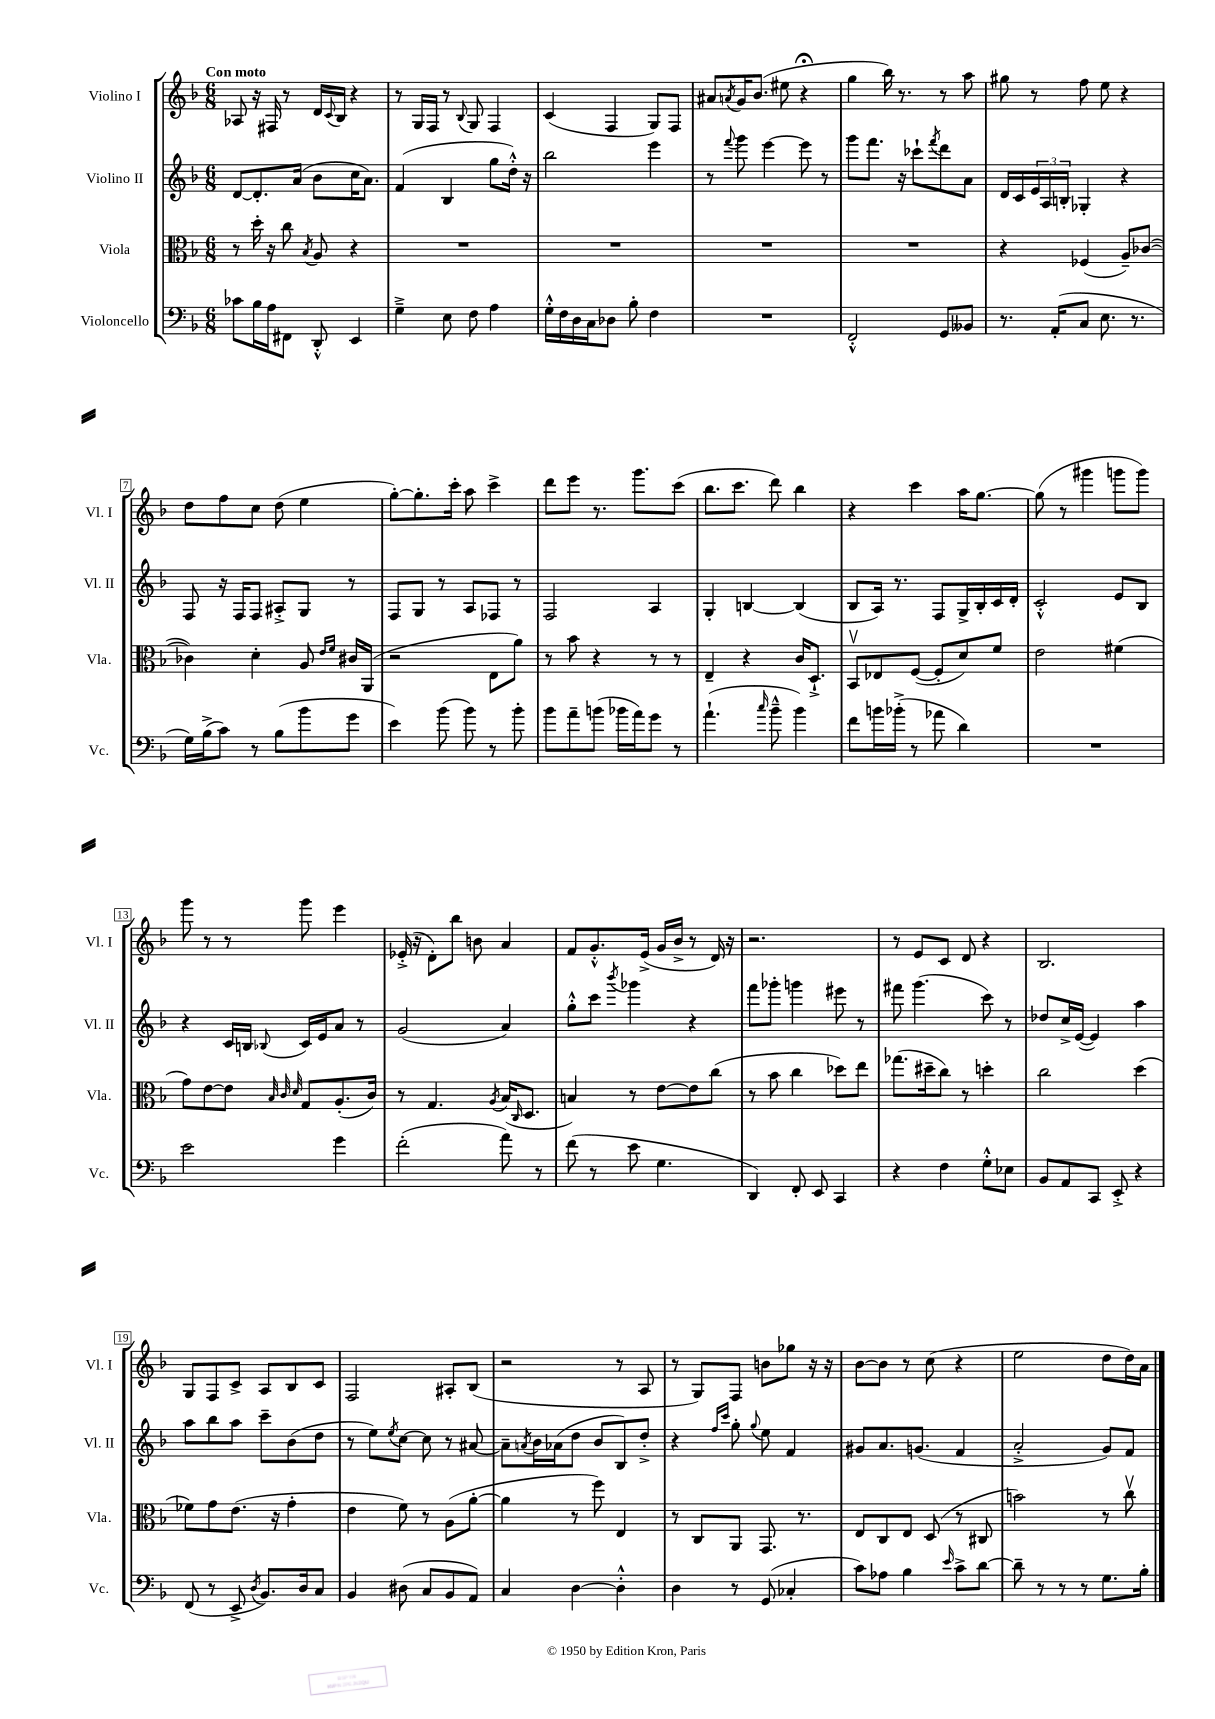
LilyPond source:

<<
\new StaffGroup <<
\new Staff = "s0" \with { instrumentName = "Violino I" shortInstrumentName = "Vl. I" } {
    \clef treble \key f \major \numericTimeSignature \time 6/8 \tempo "Con moto"
    aes8 r16 fis16 r8 d'16 \appoggiatura { c'8 } bes16 r4 |
    r8 g16 f16 r8 \appoggiatura { bes8 } g8 f4 |
    c'4( f4 g8) f8 |
    ais'8 \acciaccatura { a'8 } g'16 bes'8.( eis''8 r4\fermata |
    g''4 bes''16) r8. r8 a''8 |
    gis''8 r8 f''8 e''8 r4 |
    d''8 f''8 c''8 d''8( e''4 |
    g''8~-.) g''8.-. c'''16-. a''8 c'''4-> |
    d'''8 e'''8 r8. g'''8. c'''8( |
    bes''8. c'''8. d'''8) bes''4 |
    r4 c'''4 a''16 g''8.~ |
    g''8( r8 gis'''4 g'''8 g'''8) |
    g'''8 r8 r8 g'''8 e'''4 |
    ees'16-.->( r16 d'8-.) bes''8 b'8 a'4 |
    f'8 g'8.-.-^ e'16->( g'16 bes'16-> r8 d'16) r16 |
    r2. |
    r8 e'8 c'8 d'8 r4 |
    bes2. |
    g8 f8 c'8-> a8 bes8 c'8 |
    f2 ais8-. bes8( |
    r2 r8 a8 |
    r8 g8) f8 b'8 ges''8 r16 r16 |
    bes'8~ bes'8 r8 c''8( r4 |
    e''2 d''8 d''16) a'16 \bar "|." |
}
\new Staff = "s1" \with { instrumentName = "Violino II" shortInstrumentName = "Vl. II" } {
    \clef treble \key f \major \numericTimeSignature \time 6/8
    d'8~ d'8.-. a'16( bes'8 c''16 a'8.) |
    f'4( bes4 g''8 d''16-.-^) r16 |
    bes''2 e'''4 |
    r8 \appoggiatura { f'''8 } g'''8 e'''4~ e'''8 r8 |
    g'''8 f'''8. r16 ces'''8-! \acciaccatura { f'''8 } d'''8 a'8 |
    d'16 c'16 \tuplet 3/2 { e'16 a16 b16-. } ges4-. r4 |
    f8 r16 f16 f8 ais8-.-> g8 r8 |
    f8 g8 r8 a8 fes8 r8 |
    f2 a4 |
    g4-. b4~ b4( |
    bes8 a16) r8. f8 g16-> bes16-. c'16 d'16-. |
    c'2-.-^ e'8 bes8 |
    r4 c'16 b16 \appoggiatura { bes8 } c'16 e'16 a'8 r8 |
    g'2( a'4) |
    g''8-.-^ c'''8 \acciaccatura { bes'''8 } ges'''4 r4 |
    f'''8 ges'''8-. g'''4 eis'''8 r8 |
    fis'''8 g'''4.( c'''8) r8 |
    des''8 c''16-> e'16~( e'4) a''4 |
    a''8 bes''8 a''8 c'''8-- bes'8( d''8 |
    r8 e''8) \acciaccatura { e''8 } c''8~ c''8 r8 ais'8~ |
    ais'8-- \acciaccatura { a'8 } bes'16 aes'16( d''8 bes'8 bes8) d''8-.-> |
    r4 \grace { f''16 c'''16 } g''8-. \appoggiatura { g''8 } e''8 f'4 |
    gis'8 a'8. g'8.( f'4 |
    a'2-.-> g'8) f'8 \bar "|." |
}
\new Staff = "s2" \with { instrumentName = "Viola" shortInstrumentName = "Vla." } {
    \clef alto \key f \major \numericTimeSignature \time 6/8
    r8 d''16-. r16 c''8 \acciaccatura { bes8 } a8 r4 |
    R2. |
    R2. |
    R2. |
    R2. |
    r4 fes4( a8--) ces'8~( |
    ces'4) d'4-. a8 \grace { e'16 f'16 } cis'16 a,16( |
    r2 e8 a'8) |
    r8 bes'8 r4 r8 r8 |
    e4-- r4 c'16 d8.-!-> |
    bes,8\upbow ees8 f8~( f8-. d'8) f'8 |
    e'2 fis'4( |
    g'8) e'8~ e'8 \grace { bes32 c'32 d'32 } g8 a8.-.( c'16) |
    r8 g4. \acciaccatura { a8 } bes16( \grace { c16 } d8. |
    b4) r8 e'8~ e'8 c''8( |
    r8 bes'8 c''4 des''8) e''8 |
    ges''8.( dis''16-- c''8) r8 d''4-. |
    c''2 d''4( |
    fes'8) g'8 e'8.( r16 g'4-. |
    e'4 f'8) r8 a8( a'8~-. |
    a'4 r8 f''8) e4 |
    r8 c8 a,8 g,8. r8. |
    e8 c8 e8 d8( r8 cis8 |
    b'2) r8 c''8\upbow \bar "|." |
}
\new Staff = "s3" \with { instrumentName = "Violoncello" shortInstrumentName = "Vc." } {
    \clef bass \key f \major \numericTimeSignature \time 6/8
    ces'8 bes16 a16 fis,8 d,8-.-^ e,4 |
    g4---> e8 f8 a4 |
    g16-.-^ f16 d16 c16 des8 bes8-. f4 |
    R2. |
    f,2-.-^ g,8 beses,8 |
    r8. a,16-.( c8 e8. r8. |
    g16) bes16->( c'8) r8 bes8( bes'8 g'8 |
    e'4) bes'8( bes'8) r8 bes'8-. |
    bes'8 a'8-- b'8( bes'16 a'16) g'8 r8 |
    a'4.-!( \grace { c''16 } bes'8---^ bes'4) |
    f'8 b'16 bes'16-.->( r8 aes'8 d'4) |
    R2. |
    e'2 g'4 |
    f'2-.( a'8) r8 |
    f'8( r8 e'8 g4. |
    d,4) f,8-. e,8 c,4 |
    r4 f4 g8-.-^ ees8 |
    bes,8 a,8 c,8 e,8-.-> r4 |
    f,8( r8 e,8-> \acciaccatura { d8 } bes,8.) d16 c8 |
    bes,4 dis8( c8 bes,8 a,8) |
    c4 d4~ d4-.-^ |
    d4 r8 g,8( ces4-. |
    c'8) aes8 bes4 \grace { e'16 } c'8-> d'8~ |
    d'8-- r8 r8 r8 g8. bes16-. \bar "|." |
}
>>
>>
\layout { \context { \Score \override BarNumber.stencil = #(make-stencil-boxer 0.1 0.3 ly:text-interface::print) } }
